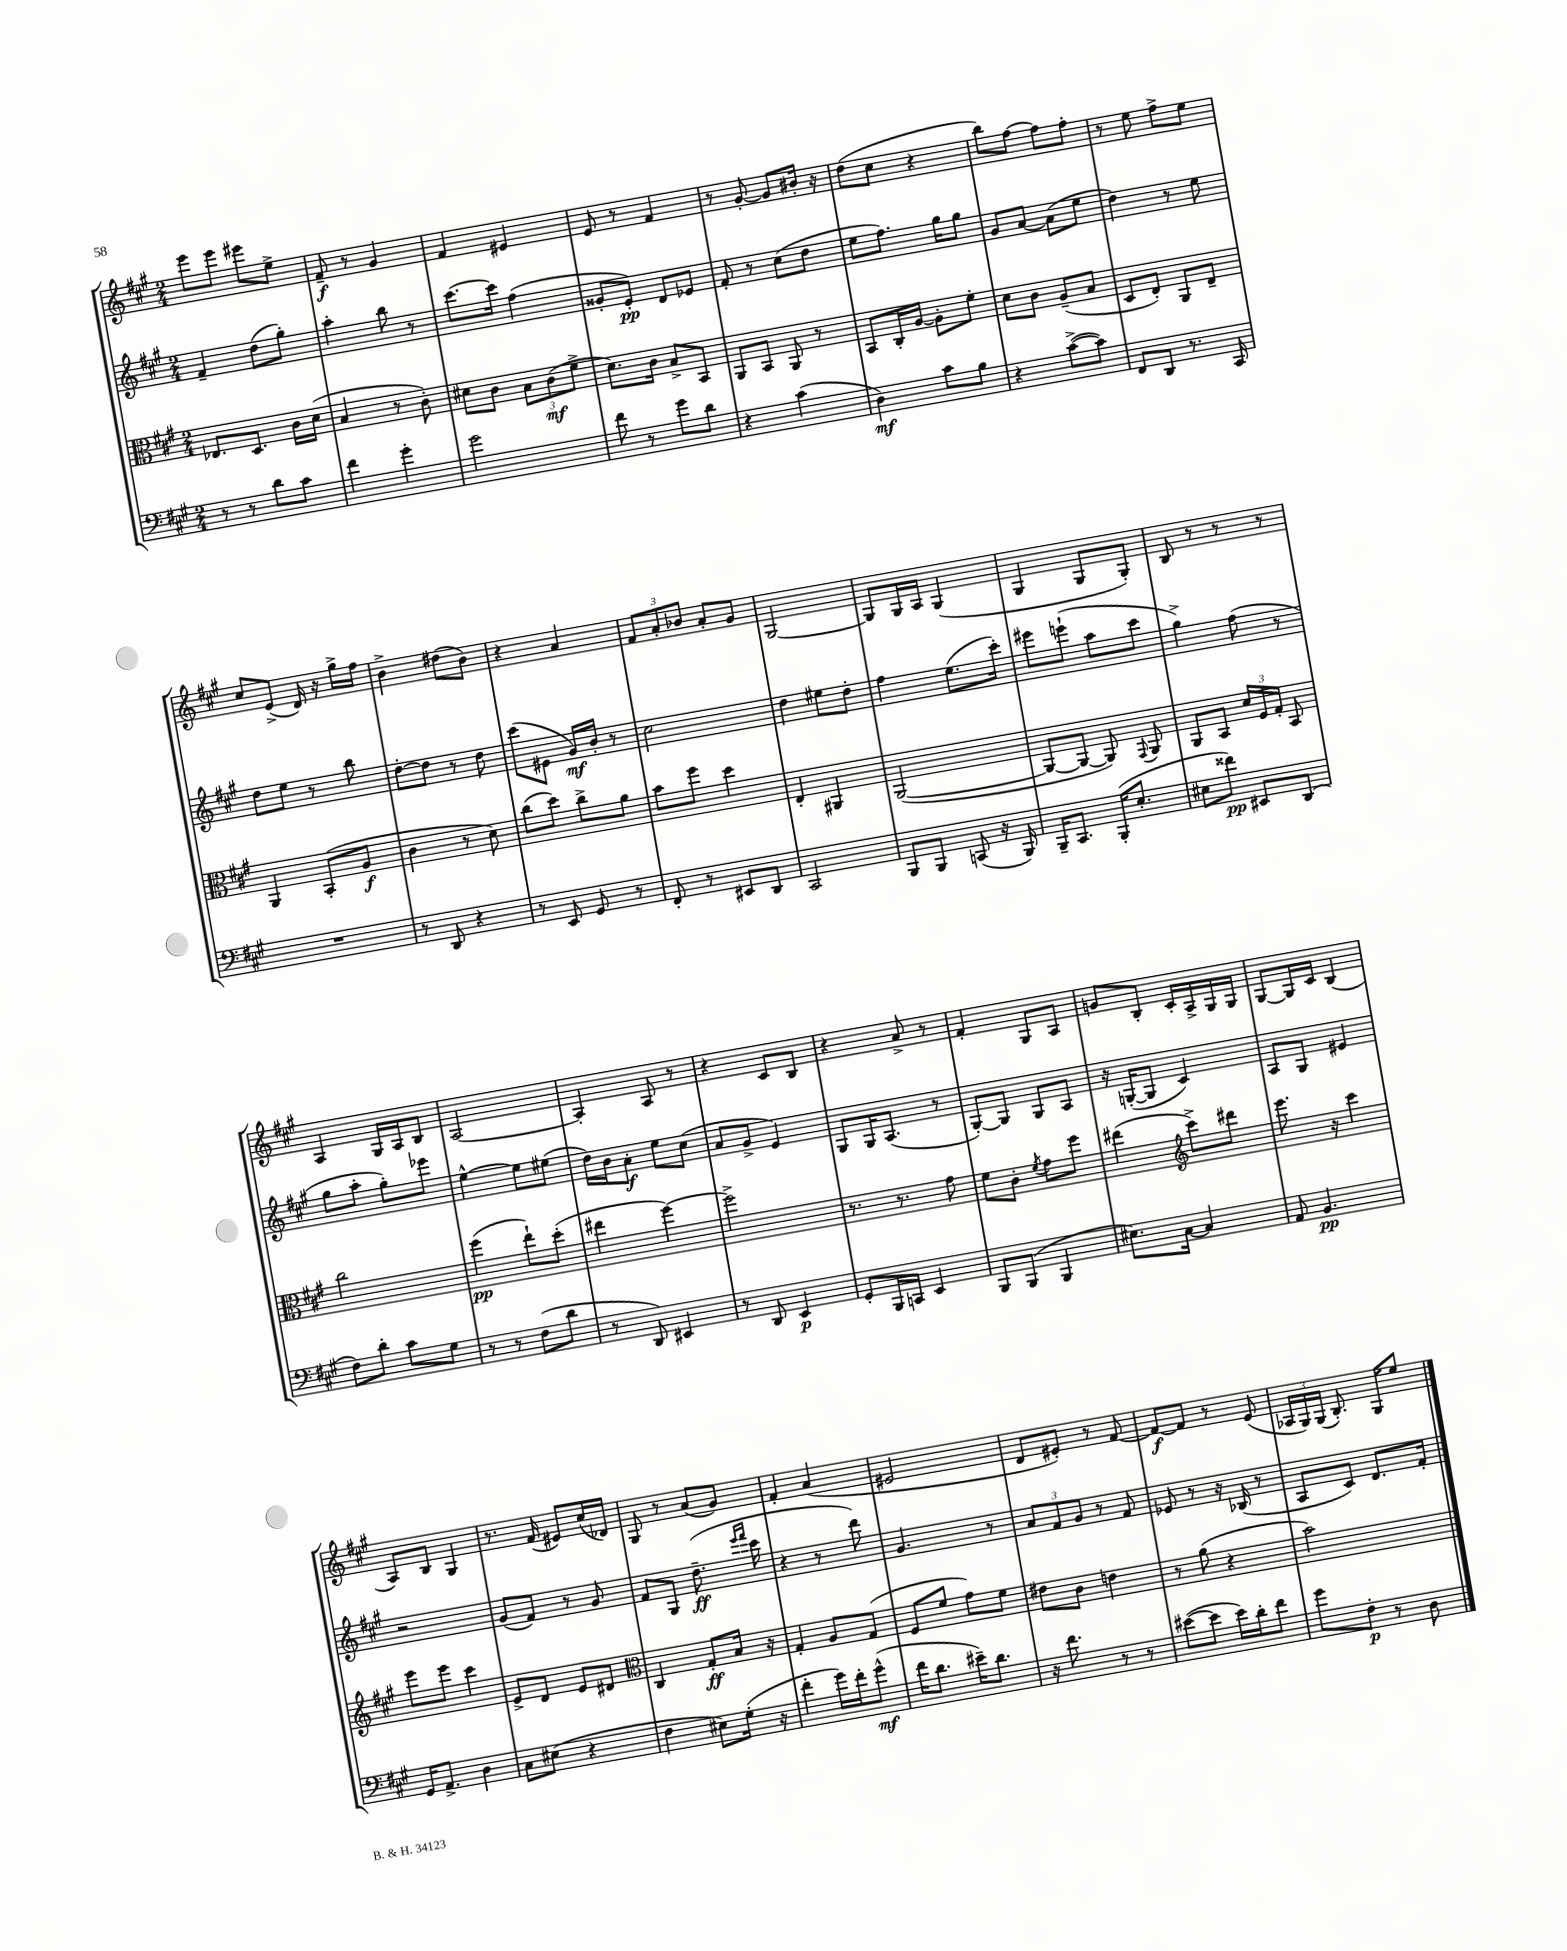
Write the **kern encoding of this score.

**kern	**kern	**kern	**kern
*staff4	*staff3	*staff2	*staff1
*clefF4	*clefC3	*clefG2	*clefG2
*k[f#c#g#]	*k[f#c#g#]	*k[f#c#g#]	*k[f#c#g#]
*M2/4	*M2/4	*M2/4	*M2/4
8r	8.E-/L	4f#~/	8eee\L
8r	.	.	8eee\J
.	8.D/J	.	.
8d\L	.	(8dd\L	8eee#\L
8c#\J	16c#\LL	8gg#'\J)	8ee^\J
.	(16d\JJ	.	.
=	=	=	=
4f#\	4B/	4aa'\	8f#~/
.	.	.	8r
4g#'\	8r	8bb\	4g#/
.	8c#'\)	8r	.
=	=	=	=
2g#\	8d#\L	[8.ccc#\L	4f#/
.	8c#\J	.	.
.	.	16ccc#\]Jk	.
.	12B\L	(4ff#\	4e#/
.	(12c#\	.	.
.	12f#^\J	.	.
=	=	=	=
8f#\	8.d\L)	8g##'/L	8e/
8r	.	8e'/J)	8r
.	16c#\Jk	.	.
8g#\L	8B^/L	8d/L	4f#/
8d\J	8BB/J	8e-/J	.
=	=	=	=
4r	8AA/L	8f#'/	8r
.	8BB/J	8r	[8g#'/
(4c#\	8AA/	(8cc#\L	8g#/]L
.	8r	8dd\J	16b#'/Jk
.	.	.	16r
=	=	=	=
4D\)	8BB/L	8ee\L	(8dd\L
.	16C#'/L	8.ff#\J)	8cc#\J
.	[16A/JJ	.	.
8c#\L	8A'\]L	.	4r
.	.	16gg#\LK	.
8B\J	8f#'\J	8gg#\J	.
=	=	=	=
4r	8d\L	8g#/L	8bb\L)
.	8c#\J	[8a/J	[8ff#\J
([8c#^\L	(8A~/L	(8a\]L	8ff#\]L
8c#\]J)	8B/J	8ee\J	8ff#'\J
=	=	=	=
8FF#/L	8D/L	4dd\)	8r
8DD/J	8E'/J)	.	8ee\
8.r	8AA/L	8r	8ff#^\L
.	8E~/J	8ee\	8ee\J
16CC#/	.	.	.
=	=	=	=
2r	4AA/	8dd\L	8cc#/L
.	.	8ee\J	(8e^/J
.	(8BB'/L	8r	16d/)
.	.	.	16r
.	8A/J	8bb\	16gg#^\LL
.	.	.	16ff#\JJ
=	=	=	=
8r	4c#\	[8dd'\L	4b^\
8DD/	.	8dd\]J	.
4r	8r	8r	(8dd#\L
.	8d\)	8dd\	8b\J)
=	=	=	=
8r	(8cc#\L	(8ccc#\L	4r
8EE/	8dd\J)	8e#\J	.
8GG#/	8cc#^\L	16g#/LL)	4a/
.	.	16b'/JJ	.
8r	8a\J	8r	.
=	=	=	=
8FF#'/	8b\L	2cc#\	12f#/L
.	.	.	12a'/
8r	8ff#\J	.	.
.	.	.	12b-/J
8EE#/L	4dd\	.	8a'/L
8DD/J	.	.	8g#/J
=	=	=	=
2CC#/	4E'/	4dd\	[2G#/
.	4AA#/	8ee#\L	.
.	.	8dd'\J	.
=	=	=	=
8BBB/L	([2AA/	4ff#\	8G#/]L
8BBB/J	.	.	16G#/L
.	.	.	16A/JJ
(8CC/	.	(8.ee\L	(4G#/
16r	.	.	.
16BBB/)	.	16ccc#'\Jk)	.
=	=	=	=
16BBB~/LK	8AA/_L	8eee#\L	4G#/
8.CC#/J	.	.	.
.	8AA/_J	(8eee`\J	.
(16BBB'/LK	8AA/])	8aa\L	8G#/L
8.E'/J	.	.	.
.	8qqGG#/	.	.
.	8AA/	8ccc#\J	8G#'/J)
=	=	=	=
8E#\L	8AA/L	4gg#^\)	8B/
8f##\J)	8BB/J	.	8r
8EE#/L	24d/LL	(8ff#\	8r
.	24F#/	.	.
.	24G#'/JJ	.	.
(8DD/J	8BB/	8r	8r
=	=	=	=
8F#\L)	2cc#\	8gg#\L	4A/
8d'\J	.	8aa'\J	.
8c#\L	.	8gg#'\L)	16G#/LL
.	.	.	16A/J
8G#\J	.	8eee-\J	8B/J
=	=	=	=
8r	(4ff#\	[4ee^^\	[2A/
8r	.	.	.
(8F#\L	8ee`\L)	8ee\]L	.
8d\J	(8dd'\J	(8ee#\J	.
=	=	=	=
8r	4ee#\	16dd\LL)	4A'/]
.	.	16b\J	.
8DD/)	.	8a'\J	.
4EE#/	[4ff#\)	8ee\L	8A/
.	.	(8cc#\J	8r
=	=	=	=
8r	2ff#^\]	8a/L	4r
8DD/	.	8g#^/J	.
4EE/	.	4e/)	8c#/L
.	.	.	8B/J
=	=	=	=
8GG#'/L	8.r	8G#/L	4r
16BBB/L	.	16G#/K	.
16CC/JJ	8.r	(8.A/J	.
4EE/	.	.	8a^/
.	8g#\	8r	8r
=	=	=	=
8BBB/L	8f#\L	[8G#'/L)	4f#'/
(8BBB/J	8c#'\J	8G#/]J	.
.	8qf#/	.	.
4BBB/	8g#\L	8G#/L	8G#/L
.	8ff#\J	8A/J	8A/J
=	=	=	=
8.E#\L)	(4ee#\	16r	8g/L
.	.	([16G'/LK	.
.	.	8G/]J	8B'/J
[16C#\Jk	.	.	.
*	*clefG2	*	*
4C#/]	8ccc#^\L)	4c#/)	16c#'/LL
.	.	.	16A^/
.	8ddd#\J	.	16G#/
.	.	.	16G#/JJ
=	=	=	=
8AA/	8.eee\	8A/L	[8G#/L
4.BB/	.	8G#/J	16G#/]L
.	16r	.	16c#/JJ
.	4ccc#\	4e#/	(4B/
=	=	=	=
16GG#/LK	8eee\L	2r	8A/L)
8.AA^/J	.	.	.
.	8eee\J	.	8B/J
4D\	4ccc#\	.	4G#/
=	=	=	=
8C#\L	8e^/L	(8g#/L	8.r
(8E#\J	8d/J	8f#/J)	.
.	.	.	(16f#/
4r	8e/L	8r	8e#/L)
.	8d#/J	8g#/	(16cc#/L
.	.	.	16d-/JJ)
=	=	=	=
*	*clefC3	*	*
4F#\	4C#/	8f#/L	8G#/
.	.	8G#/J	8r
8E#\L)	8G#'/L	(8.dd~\	(8a/L
(16G#'\Jk	16B/Jk	.	8g#/J)
.	.	16qqeee/LL	.
.	.	16qqfff#/JJ	.
16r	16r	16ccc#\	.
=	=	=	=
4f#'\	4G#'/	4r	4f#'/
16g#\LL)	8A/L	8r	(4a/
16f#'\J	.	.	.
(8g#^^\J	(8G#/J	8ddd\)	.
=	=	=	=
16f#\LK	8F#/L	4.g#/	2e#/
8.d\J	.	.	.
.	8f#/J	.	.
16e#~\LK)	8g#\L)	.	.
8.d\J	.	.	.
.	8f#\J	8r	.
=	=	=	=
16r	8e#\L	12a/L	8d/L
8.f#\	.	.	.
.	.	12f#/	.
.	8c#\J	.	8e#'/J)
.	.	12g#/J	.
8r	4e\	8r	8r
8r	.	8f#/	[8f#/
=	=	=	=
([8e#\L	8r	8e-/	8f#/_L
8e#\]J	(8a\	8r	8f#/]J
16e#\LL)	4r	16r	8r
16d'\J	.	(16B-/	.
8f#\J	.	8r	(8e/
=	=	=	=
8g#\L	2b\)	8A/L	24A-/LL
.	.	.	24G#/)
.	.	.	(24G#/JJ
8F#'\J	.	8c#/J)	8.B'/)
8r	.	8.d/L	.
.	.	.	16G#/LK
8D\	.	.	8ee/J
.	.	16f#'/Jk	.
==	==	==	==
*-	*-	*-	*-
